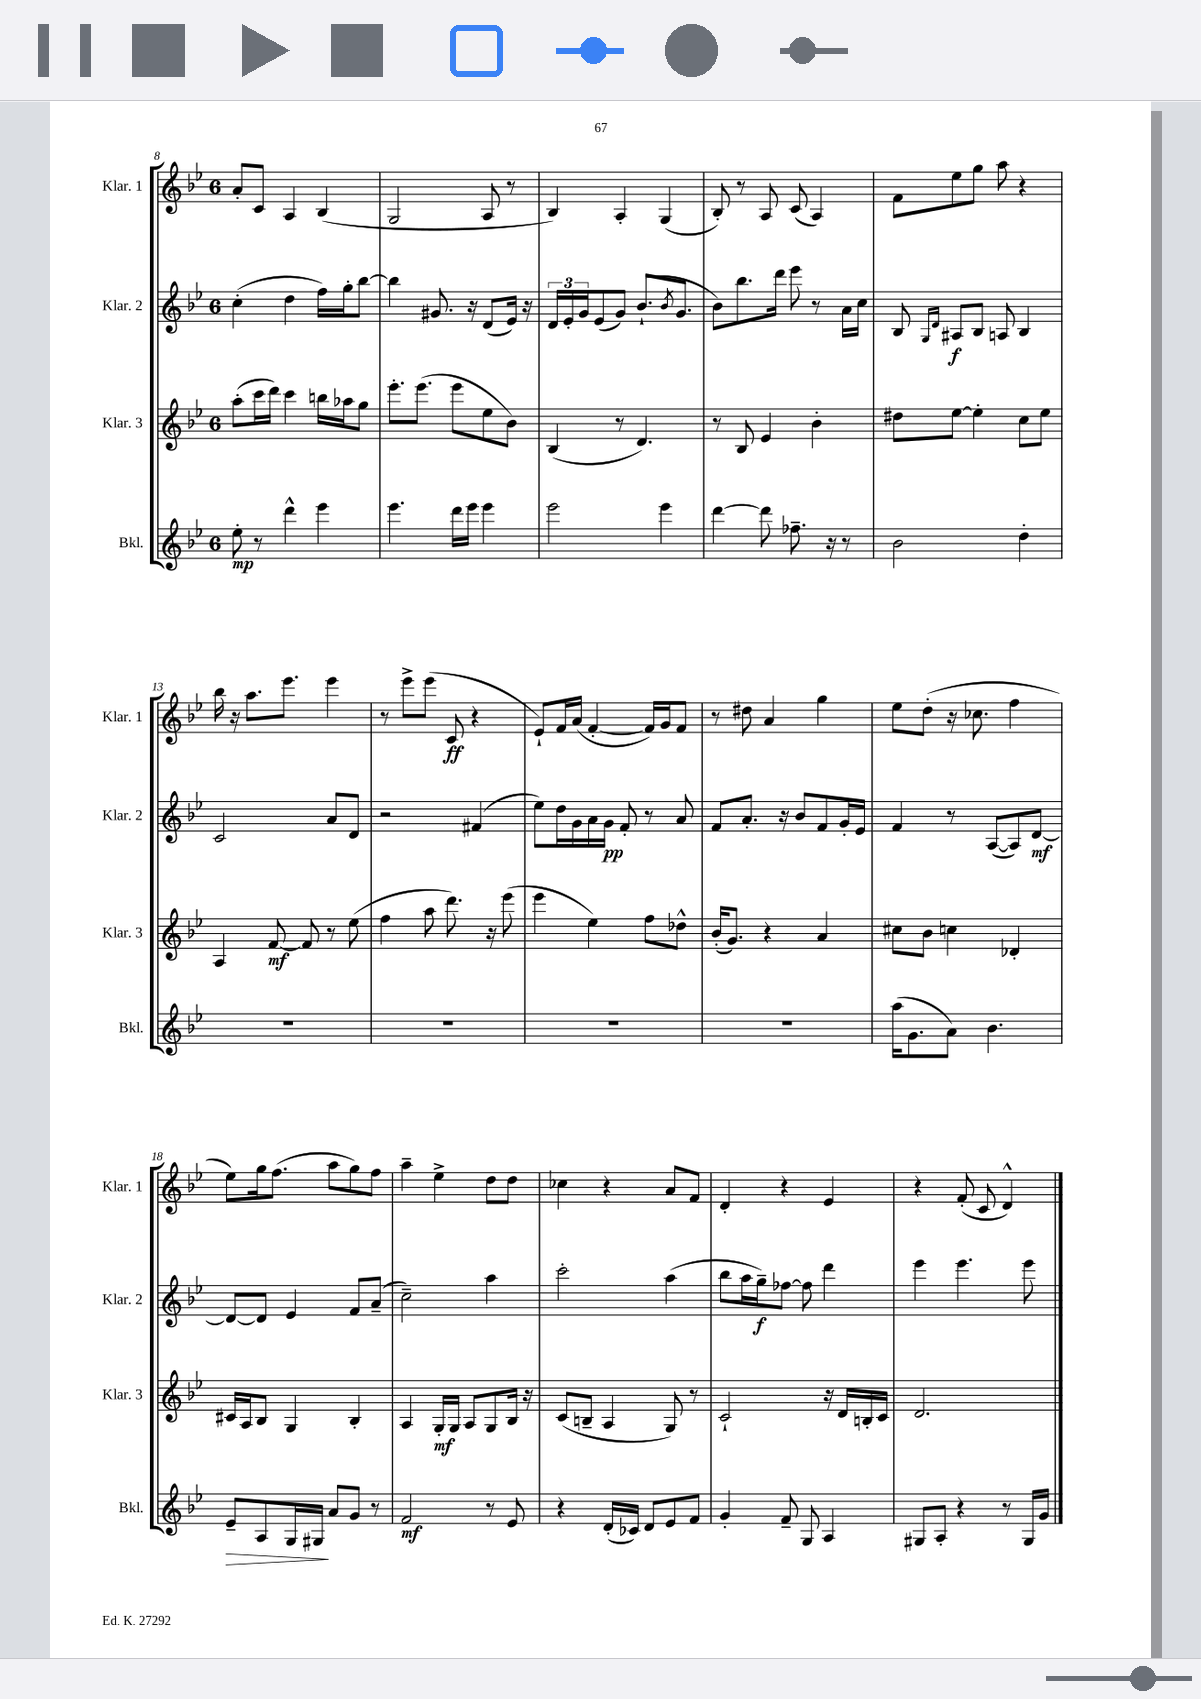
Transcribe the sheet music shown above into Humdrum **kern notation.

**kern	**dynam	**kern	**dynam	**kern	**dynam	**kern	**dynam
*part4	*part4	*part3	*part3	*part2	*part2	*part1	*part1
*staff4	*staff4	*staff3	*staff3	*staff2	*staff2	*staff1	*staff1
*I"Bkl.	*	*I"Klar. 3	*	*I"Klar. 2	*	*I"Klar. 1	*
*I'Bkl.	*	*I'Klar. 3	*	*I'Klar. 2	*	*I'Klar. 1	*
*clefG2	*	*clefG2	*	*clefG2	*	*clefG2	*
*k[b-e-]	*	*k[b-e-]	*	*k[b-e-]	*	*k[b-e-]	*
*M6/8	*	*M6/8	*	*M6/8	*	*M6/8	*
=8	=8	=8	=8	=8	=8	=8	=8
8ee-'\	mp	(8aa'\L	.	(4cc'\	.	8a'/L	.
8r	.	16ccc\L	.	.	.	8c/J	.
.	.	16ddd\JJ)	.	.	.	.	.
4ddd^^\	.	4ccc\	.	4dd\	.	4A/	.
4eee-\	.	16bbn\LL	.	16ff\LL)	.	(4B-/	.
.	.	16aa-X\J	.	16gg'\J	.	.	.
.	.	8gg\J	.	[8bb-\J	.	.	.
=9	=9	=9	=9	=9	=9	=9	=9
4.eee-\	.	8.eee-'\L	.	4bb-\]	.	2G/	.
.	.	(8.eee-\J	.	.	.	.	.
.	.	.	.	8.g#X/	.	.	.
16ddd\LL	.	8eee-\L	.	.	.	.	.
16eee-\JJ	.	.	.	16r	.	.	.
4eee-\	.	8ee-\	.	(8d/L	.	8A/	.
.	.	8b-\J)	.	16e-/Jk)	.	8r	.
.	.	.	.	16r	.	.	.
=10	=10	=10	=10	=10	=10	=10	=10
2eee-\	.	(4B-/	.	24d/LL	.	4B-/)	.
.	.	.	.	24e-'/	.	.	.
.	.	.	.	24g/J	.	.	.
.	.	.	.	(8e-/	.	.	.
.	.	8r	.	8g/J)	.	4A'/	.
.	.	4.d/)	.	(8.b-`/L	.	.	.
4eee-\	.	.	.	.	.	(4G/	.
.	.	.	.	8qb-/	.	.	.
.	.	.	.	8.g/J	.	.	.
=11	=11	=11	=11	=11	=11	=11	=11
[4ddd\	.	8r	.	8b-\L)	.	8B-'/)	.
.	.	8B-/	.	8.bb-\	.	8r	.
8ddd\]	.	4e-/	.	.	.	8A/	.
.	.	.	.	16ddd\Jk	.	.	.
8.ff-X~\	.	.	.	8eee-\	.	(8c/	.
.	.	4b-'\	.	8r	.	4A/)	.
16r	.	.	.	.	.	.	.
8r	.	.	.	16a\LL	.	.	.
.	.	.	.	16cc\JJ	.	.	.
=12	=12	=12	=12	=12	=12	=12	=12
2b-\	.	8dd#X\L	.	8B-/	.	8f\L	.
.	.	.	.	16qqG/LL	.	.	.
.	.	.	.	16qqd/JJ	.	.	.
.	.	[8ee-\J	.	8A#X/L	f	8ee-\	.
.	.	4ee-'\]	.	8B-/J	.	8gg\J	.
.	.	.	.	8An/	.	8aa\	.
4dd'\	.	8cc\L	.	4B-/	.	4r	.
.	.	8ee-\J	.	.	.	.	.
!!LO:LB:g=z
=13	=13	=13	=13	=13	=13	=13	=13
2.r	.	4A/	.	2c/	.	16bb-\	.
.	.	.	.	.	.	16r	.
.	.	.	.	.	.	8.aa\L	.
.	.	[8f/	mf	.	.	.	.
.	.	.	.	.	.	8.eee-\J	.
.	.	8f/]	.	.	.	.	.
.	.	8r	.	8a/L	.	4eee-\	.
.	.	(8ee-\	.	8d/J	.	.	.
=14	=14	=14	=14	=14	=14	=14	=14
2.r	.	4ff\	.	2r	.	8r	.
.	.	.	.	.	.	8eee-^\L	.
.	.	8aa\	.	.	.	(8eee-\J	.
.	.	8.ddd\)	.	.	.	8c/	ff
.	.	.	.	(4f#X/	.	4r	.
.	.	16r	.	.	.	.	.
.	.	(8eee-\	.	.	.	.	.
=15	=15	=15	=15	=15	=15	=15	=15
2.r	.	4eee-\	.	8ee-\L)	.	8e-`/L)	.
.	.	.	.	16dd\L	.	16f/L	.
.	.	.	.	16g\	.	(16a/JJ	.
.	.	4ee-\)	.	16a\	.	[4f'/	.
.	.	.	.	16g\JJ	pp	.	.
.	.	.	.	8f'/	.	.	.
.	.	8ff\L	.	8r	.	16f/LL])	.
.	.	.	.	.	.	16g/J	.
.	.	8dd-X^^\J	.	8a/	.	8f/J	.
=16	=16	=16	=16	=16	=16	=16	=16
2.r	.	(16b-'/KL	.	8f/L	.	8r	.
.	.	8.g/J)	.	.	.	.	.
.	.	.	.	8.a'/J	.	8dd#X\	.
.	.	4r	.	.	.	4a/	.
.	.	.	.	16r	.	.	.
.	.	.	.	8b-/L	.	.	.
.	.	4a/	.	8f/	.	4gg\	.
.	.	.	.	16g'/L	.	.	.
.	.	.	.	16e-/JJ	.	.	.
=17	=17	=17	=17	=17	=17	=17	=17
(16aa\KL	.	8cc#X\L	.	4f/	.	8ee-\L	.
8.g\	.	.	.	.	.	.	.
.	.	8b-\J	.	.	.	(8dd'\J	.
8a\J)	.	4ccn\	.	8r	.	16r	.
.	.	.	.	.	.	8.cc-X\	.
4.b-\	.	.	.	([8A/L	.	.	.
.	.	4d-X'/	.	8A/])	.	4ff\	.
.	.	.	.	[8d/J	mf	.	.
!!LO:LB:g=z
=18	=18	=18	=18	=18	=18	=18	=18
!	!LO:HP:b	!	!	!	!	!	!
8e-~/L	>	16c#X/LL	.	8d/L_	.	8ee-\L)	.
.	.	16A/J	.	.	.	.	.
8A/	.	8B-/J	.	8d/J]	.	16gg\k	.
.	.	.	.	.	.	(8.ff\J	.
16G/L	.	4G/	.	4e-/	.	.	.
16G#X/JJ	.	.	.	.	.	.	.
8a/L	]	.	.	.	.	8aa\L	.
8g/J	.	4B-'/	.	8f/L	.	8gg\)	.
8r	.	.	.	(8a~/J	.	8ff\J	.
=19	=19	=19	=19	=19	=19	=19	=19
2f/	mf	4A/	.	2cc~\)	.	4aa~\	.
.	.	16G'/LL	mf	.	.	4ee-^\	.
.	.	16G/JJ	.	.	.	.	.
.	.	8A/L	.	.	.	.	.
8r	.	8G/	.	4aa\	.	8dd\L	.
8e-/	.	16B-/Jk	.	.	.	8dd\J	.
.	.	16r	.	.	.	.	.
=20	=20	=20	=20	=20	=20	=20	=20
4r	.	(8c/L	.	2ccc'\	.	4cc-X\	.
.	.	8Bn~/J	.	.	.	.	.
(16d'/LL	.	4A/	.	.	.	4r	.
16c-X/JJ)	.	.	.	.	.	.	.
8d/L	.	.	.	.	.	.	.
8e-/	.	8G/)	.	(4aa\	.	8a/L	.
8f/J	.	8r	.	.	.	8f/J	.
=21	=21	=21	=21	=21	=21	=21	=21
4g'/	.	2c`/	.	8bb-\L	.	4d'/	.
.	.	.	.	16aa\L	.	.	.
.	.	.	.	16gg~\J)	f	.	.
8f~/	.	.	.	[8ff-X\J	.	4r	.
8G/	.	.	.	8ff-\]	.	.	.
4A/	.	16r	.	4ddd\	.	4e-/	.
.	.	16d/LL	.	.	.	.	.
.	.	16Bn'/	.	.	.	.	.
.	.	16c/JJ	.	.	.	.	.
=22	=22	=22	=22	=22	=22	=22	=22
8G#X/L	.	2.d/	.	4eee-\	.	4r	.
8A'/J	.	.	.	.	.	.	.
4r	.	.	.	4.eee-\	.	(8f'/	.
.	.	.	.	.	.	8c/	.
8r	.	.	.	.	.	4d^^/)	.
16G#/LL	.	.	.	8eee-\	.	.	.
16g/JJ	.	.	.	.	.	.	.
==	==	==	==	==	==	==	==
*-	*-	*-	*-	*-	*-	*-	*-
